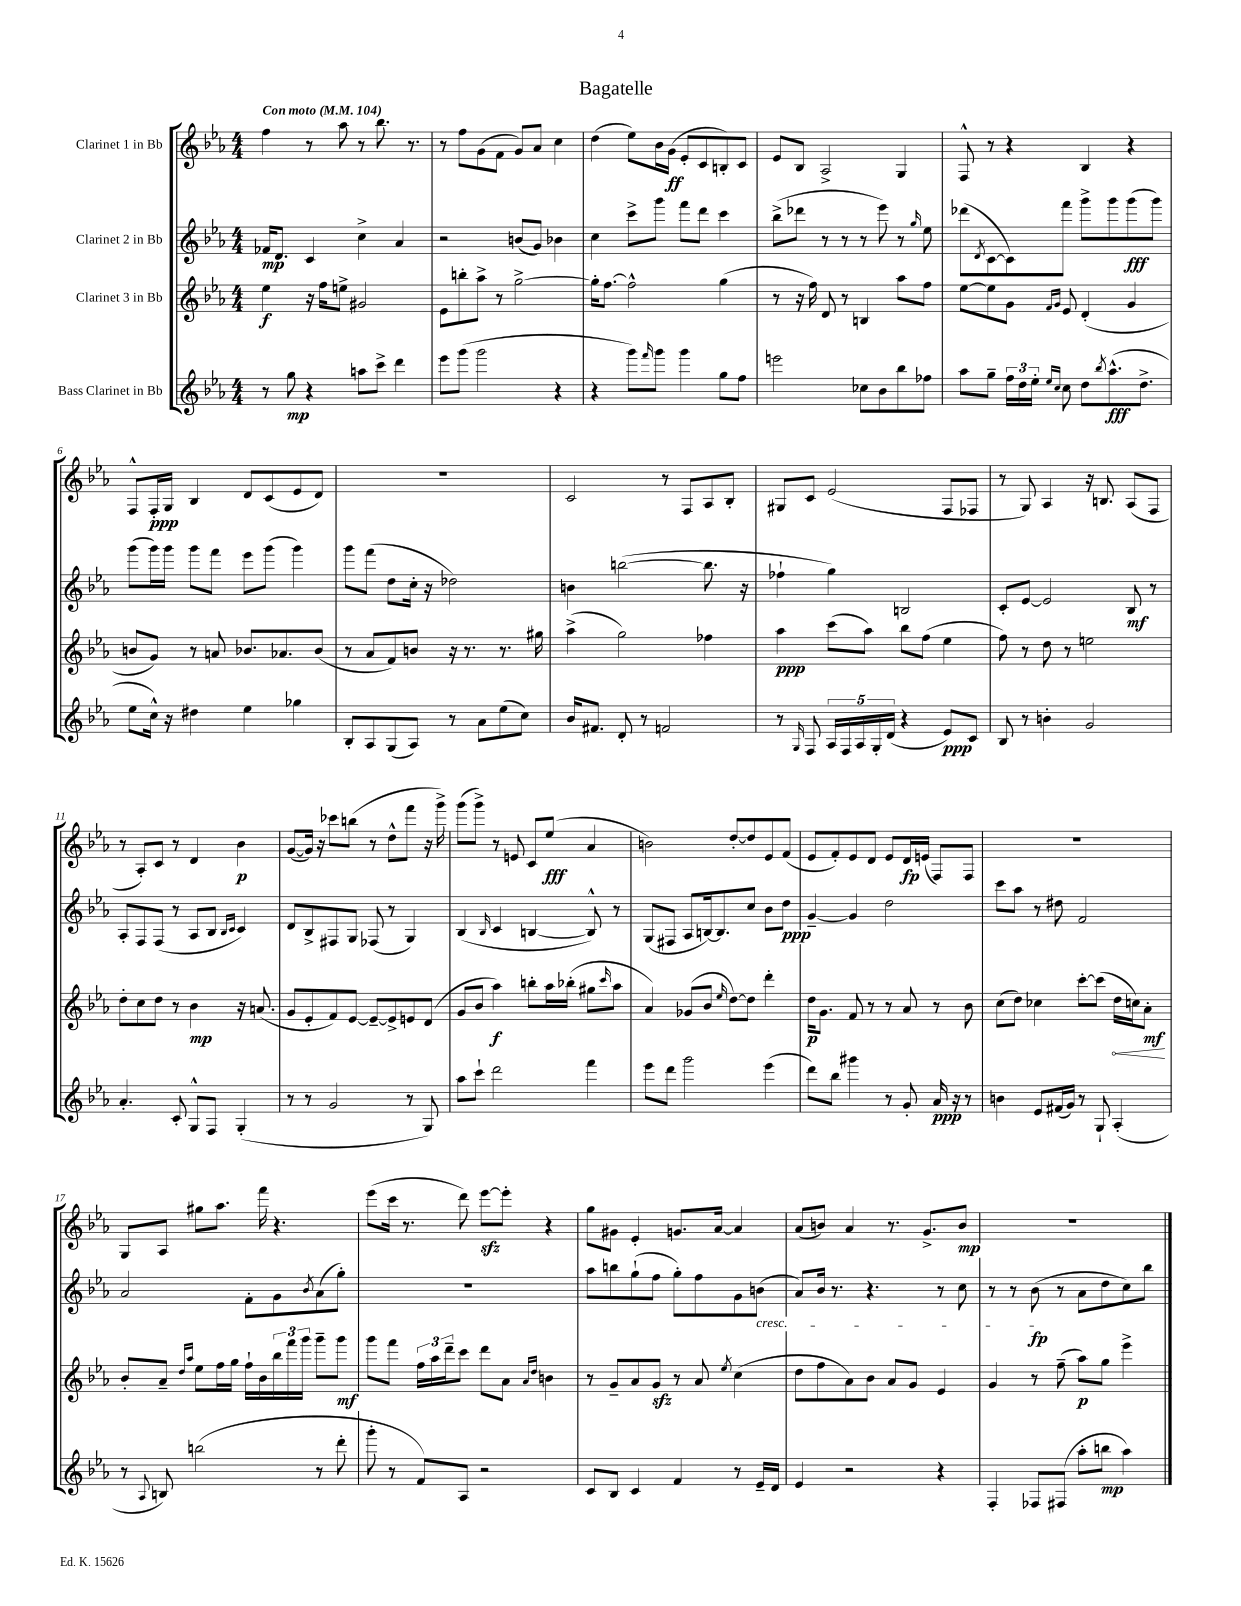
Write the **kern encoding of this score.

**kern	**dynam	**kern	**dynam	**kern	**dynam	**kern	**dynam
*part4	*part4	*part3	*part3	*part2	*part2	*part1	*part1
*staff4	*staff4	*staff3	*staff3	*staff2	*staff2	*staff1	*staff1
*I"Bass Clarinet in Bb	*	*I"Clarinet 3 in Bb	*	*I"Clarinet 2 in Bb	*	*I"Clarinet 1 in Bb	*
*clefG2	*	*clefG2	*	*clefG2	*	*clefG2	*
*k[b-e-a-]	*	*k[b-e-a-]	*	*k[b-e-a-]	*	*k[b-e-a-]	*
*M4/4	*	*M4/4	*	*M4/4	*	*M4/4	*
*MM104	*	*MM104	*	*MM104	*	*MM104	*
=1	=1	=1	=1	=1	=1	=1	=1
!	!	!	!	!	!	!LO:TX:a:B:t=Con moto	!
8r	.	4ee-\	f	16f-X/KL	mp	4ff\	.
.	.	.	.	8.d/J	.	.	.
8gg\	mp	.	.	.	.	.	.
4r	.	16r	.	4c/	.	8r	.
.	.	16ff\KL	.	.	.	.	.
.	.	8een^\J	.	.	.	8aa-\	.
8aan\L	.	2g#X/	.	4cc^\	.	8r	.
8ccc^\J	.	.	.	.	.	8.bb-\	.
4ddd\	.	.	.	4a-/	.	.	.
.	.	.	.	.	.	8.r	.
=2	=2	=2	=2	=2	=2	=2	=2
8eee-\L	.	8e-\L	.	2r	.	8r	.
(8ggg\J	.	8bbn'\	.	.	.	8ff\L	.
2ggg\	.	8aa-^\J	.	.	.	(8g\	.
.	.	8r	.	.	.	8f\J	.
.	.	[2gg^\	.	(8bn/L	.	8g/L)	.
.	.	.	.	8g/J)	.	8a-/J	.
4r	.	.	.	4b-X\	.	4cc\	.
=3	=3	=3	=3	=3	=3	=3	=3
4r	.	16gg'\KL]	.	4cc\	.	(4dd\	.
.	.	[8.ff\J	.	.	.	.	.
8ggg\L)	.	2ff^^\]	.	8ccc^\L	.	8ee-\L)	.
16qqfff/	.	.	.	.	.	.	.
8ggg\J	.	.	.	8ggg\J	.	16b-\L	.
.	.	.	.	.	.	(16g\JJ	ff
4ggg\	.	.	.	8fff\L	.	8e-'/L	.
.	.	.	.	8ddd\J	.	8c/	.
8gg\L	.	(4gg\	.	4ccc\	.	8Bn'/)	.
8ff\J	.	.	.	.	.	8c/J	.
=4	=4	=4	=4	=4	=4	=4	=4
2eeen\	.	8r	.	(8bb-^\L	.	8e-/L	.
.	.	16r	.	8ddd-X\J	.	8B-/J	.
.	.	16ff\)	.	.	.	.	.
.	.	8d/	.	8r	.	2A-^/	.
.	.	8r	.	8r	.	.	.
8cc-X\L	.	4Bn/	.	8r	.	.	.
8b-\	.	.	.	8eee-\)	.	.	.
8bb-\	.	8aa-\L	.	8r	.	4G/	.
.	.	.	.	16qqgg/	.	.	.
8ff-X\J	.	8ff\J	.	8ee-\	.	.	.
=5	=5	=5	=5	=5	=5	=5	=5
8aa-\L	.	[8ee-\L	.	(8ddd-X\L	.	8F^^/	.
.	.	.	.	8qd/	.	.	.
8gg~\J	.	8ee-\]	.	[8c\	.	8r	.
24ff\LL	.	8g\J	.	8c\])	.	4r	.
24dd\	.	.	.	.	.	.	.
24ee-'\JJ	.	.	.	.	.	.	.
16qqee-/LL	.	16qqf/LL	.	.	.	.	.
16qqcc/JJ	.	16qqg/JJ	.	.	.	.	.
8cc\	.	8e-/	.	8fff\J	.	.	.
8dd\L	.	(4d'/	.	8ggg^\L	.	4B-/	.
8qbb-/	.	.	.	.	.	.	.
(8.aa-^^\	fff	.	.	8ggg\	.	.	.
.	.	4g/	.	(8ggg\	fff	4r	.
8.dd^\J	.	.	.	.	.	.	.
.	.	.	.	8ggg\J)	.	.	.
!!LO:LB:g=z
=6	=6	=6	=6	=6	=6	=6	=6
8ee-\L	.	8bn/L	.	(8ggg\L	.	8F^^/L	.
16cc^^\Jk)	.	8g/J)	.	16ggg\L)	.	16F'/L	ppp
16r	.	.	.	16ggg\JJ	.	16G/JJ	.
4dd#X\	.	8r	.	8ggg\L	.	4B-/	.
.	.	8an/	.	8fff\J	.	.	.
4ee-\	.	8.b-X/L	.	8eee-\L	.	8d/L	.
.	.	.	.	(8ggg\J	.	(8c/	.
.	.	8.a-X/	.	.	.	.	.
4gg-X\	.	.	.	4ggg\)	.	8e-/	.
.	.	(8b-/J	.	.	.	8d/J)	.
=7	=7	=7	=7	=7	=7	=7	=7
8B-'/L	.	8r	.	8ggg\L	.	1r	.
8A-/	.	8a-/L	.	(8fff\J	.	.	.
(8G/	.	8f/)	.	8dd\L	.	.	.
8A-/J)	.	8bn/J	.	16cc'\Jk	.	.	.
.	.	.	.	16r	.	.	.
8r	.	16r	.	2dd-X\)	.	.	.
.	.	8.r	.	.	.	.	.
8a-\L	.	.	.	.	.	.	.
(8ee-\	.	8.r	.	.	.	.	.
8cc\J)	.	.	.	.	.	.	.
.	.	16gg#X\	.	.	.	.	.
=8	=8	=8	=8	=8	=8	=8	=8
16b-/KL	.	(4aa-^\	.	4bn\	.	2c/	.
8.f#X/J	.	.	.	.	.	.	.
8d'/	.	2gg\)	.	([2bbn\	.	.	.
8r	.	.	.	.	.	.	.
2fn/	.	.	.	.	.	8r	.
.	.	.	.	.	.	8F/L	.
.	.	4ff-X\	.	8.bb\]	.	8A-/	.
.	.	.	.	.	.	8B-'/J	.
.	.	.	.	16r	.	.	.
=9	=9	=9	=9	=9	=9	=9	=9
8r	.	4aa-\	ppp	4ff-X`\	.	8G#X/L	.
16qqG/	.	.	.	.	.	.	.
8F/	.	.	.	.	.	8c/J	.
20A-/LL	.	(8ccc\L	.	4gg\)	.	(2e-/	.
20F/	.	.	.	.	.	.	.
20A-/	.	.	.	.	.	.	.
.	.	8aa-\J)	.	.	.	.	.
20G'/	.	.	.	.	.	.	.
(20d/JJ	.	.	.	.	.	.	.
4r	.	8bb-\L	.	2Bn/	.	.	.
.	.	(8ff\J	.	.	.	.	.
8e-/L)	ppp	4ee-\	.	.	.	8F/L	.
8c/J	.	.	.	.	.	8F-X/J	.
=10	=10	=10	=10	=10	=10	=10	=10
8B-/	.	8ff\)	.	8c'/L	.	8r	.
8r	.	8r	.	[8e-/J	.	8G/)	.
4bn'\	.	8dd\	.	2e-/]	.	4A-/	.
.	.	8r	.	.	.	.	.
2g/	.	2een\	.	.	.	16r	.
.	.	.	.	.	.	8.Bn/	.
.	.	.	.	8B-/	mf	(8A-/L	.
.	.	.	.	8r	.	8F/J	.
!!LO:LB:g=z
=11	=11	=11	=11	=11	=11	=11	=11
4.a-'/	.	8dd'\L	.	8A-'/L	.	8r	.
.	.	8cc\	.	8F/	.	8A-'/L)	.
.	.	8dd\J	.	(8F/J	.	8c/J	.
8c'/	.	8r	.	8r	.	8r	.
8G^^/L	.	4b-\	mp	8A-/L	.	4d/	.
8F/J	.	.	.	8B-/J	.	.	.
.	.	.	.	16qqB-/LL	.	.	.
.	.	.	.	16qqc/JJ	.	.	.
(4G'/	.	16r	.	4c/)	.	4b-\	p
.	.	(8.an/	.	.	.	.	.
=12	=12	=12	=12	=12	=12	=12	=12
8r	.	8g/L	.	8d/L	.	([8g/L	.
8r	.	8e-'/	.	8B-^/	.	16g/Jk])	.
.	.	.	.	.	.	16r	.
2g/	.	8f/)	.	8F#X/	.	8ccc-X\L	.
.	.	[8e-/J	.	8G/J	.	(8bbn\J	.
.	.	8e-~/L_	.	(8F-X/	.	8r	.
.	.	8e-^/]	.	8r	.	8dd^^\L	.
8r	.	8en/	.	4G/)	.	8fff\J	.
8G/)	.	(8d/J	.	.	.	16r	.
.	.	.	.	.	.	16ggg^\)	.
=13	=13	=13	=13	=13	=13	=13	=13
8aa-\L	.	8g/L	.	(4B-/	.	(8ggg\L	.
8ccc`\J	.	8b-/J	.	.	.	8ggg^\J)	.
.	.	.	.	16qqB-/	.	.	.
2ddd\	.	4aa-\)	f	4c/	.	8r	.
.	.	.	.	.	.	8en/	.
.	.	8bbn'\L	.	[4Bn/	.	8c/L	.
.	.	16aa-\L	.	.	.	(8ee-/J	fff
.	.	(16bb-X'\JJ	.	.	.	.	.
4fff\	.	8gg#X\L	.	8B^^/])	.	4a-/	.
.	.	16qqccc/	.	.	.	.	.
.	.	8aa-\J	.	8r	.	.	.
=14	=14	=14	=14	=14	=14	=14	=14
8eee-\L	.	4a-/)	.	(8G/L	.	2bn\)	.
8ddd\J	.	.	.	8F#X/J	.	.	.
2ggg\	.	(8g-X/L	.	8A-/L	.	.	.
.	.	8b-/J	.	[16Bn/k)	.	.	.
.	.	.	.	8.B/]	.	.	.
.	.	16qqee-/	.	.	.	.	.
.	.	[8dd\L)	.	.	.	[8dd'/L	.
.	.	8dd\J]	.	8cc/J	.	8dd/]	.
(4eee-\	.	4ddd'\	.	8b-\L	.	8e-/	.
.	.	.	.	8dd\J	ppp	(8f/J	.
=15	=15	=15	=15	=15	=15	=15	=15
8ddd\L)	.	16dd\KL	p	[4g~/	.	8e-/L	.
.	.	8.g\J	.	.	.	.	.
8bb-\J	.	.	.	.	.	8f'/)	.
4ggg#X\	.	8f/	.	4g/]	.	8e-/	.
.	.	8r	.	.	.	8d/J	.
8r	.	8r	.	2dd\	.	8e-/L	.
8g'/	.	8a-/	.	.	.	16d/L	fp
.	.	.	.	.	.	(16en/JJ	.
16a-/	ppp	8r	.	.	.	8F/L)	.
16r	.	.	.	.	.	.	.
8r	.	8b-\	.	.	.	8F/J	.
=16	=16	=16	=16	=16	=16	=16	=16
4bn\	.	(8cc\L	.	8ccc\L	.	1r	.
.	.	8dd\J)	.	8aa-\J	.	.	.
8e-/L	.	4cc-X\	.	8r	.	.	.
(16f#X/L	.	.	.	8dd#X\	.	.	.
16g/JJ)	.	.	.	.	.	.	.
8r	.	[8ccc'\L	.	2f/	.	.	.
8G`/	.	(8ccc\J]	.	.	.	.	.
!	!	!	!LO:HP:b	!	!	!	!
(4A-'/	.	16dd\LL	<	.	.	.	.
.	.	16ccn\J)	.	.	.	.	.
.	.	8a-'\J	mf	.	.	.	.
.	.	.	[	.	.	.	.
!!LO:LB:g=z
=17	=17	=17	=17	=17	=17	=17	=17
8r	.	8b-'/L	.	2a-/	.	8G/L	.
8qqA-/	.	.	.	.	.	.	.
8Bn/)	.	8a-~/J	.	.	.	8A-/J	.
.	.	16qqdd/LL	.	.	.	.	.
.	.	16qqaa-/JJ	.	.	.	.	.
(2bbn\	.	8ee-\L	.	.	.	8gg#X\L	.
.	.	16ff\L	.	.	.	8.aa-\J	.
.	.	16gg\JJ	.	.	.	.	.
.	.	16ff`\LL	.	8f'\L	.	.	.
.	.	16b-\	.	.	.	16fff\	.
.	.	24bb-\	.	8g\	.	4.r	.
.	.	24fff\	.	.	.	.	.
.	.	24ggg\JJ	.	.	.	.	.
.	.	.	.	8qb-/	.	.	.
8r	.	8ggg~\L	.	(8a-\	.	.	.
8ddd'\	.	8ggg\J	mf	8gg'\J)	.	.	.
=18	=18	=18	=18	=18	=18	=18	=18
8ggg'\	.	8ggg\L	.	1r	.	(8eee-\L	.
8r	.	8fff\J	.	.	.	16ccc\Jk	.
.	.	.	.	.	.	8.r	.
8f/L)	.	24ff\LL	.	.	.	.	.
.	.	24aa-\	.	.	.	.	.
.	.	24ddd~\J	.	.	.	.	.
8A-/J	.	8ccc\J	.	.	.	8ddd\)	.
2r	.	8ddd\L	.	.	.	[8eee-zz\L	.
.	.	8a-\J	.	.	.	8eee-'\J]	.
.	.	16qqa-/LL	.	.	.	.	.
.	.	16qqdd/JJ	.	.	.	.	.
.	.	4bn\	.	.	.	4r	.
=19	=19	=19	=19	=19	=19	=19	=19
8c/L	.	8r	.	8aa-\L	.	8gg\L	.
8B-/J	.	8g~/L	.	8bbn\	.	8g#X\J	.
4c/	.	8a-/	.	(8gg`\	.	4e-'/	.
.	.	8gzz/J	.	8ff\J	.	.	.
4f/	.	8r	.	8gg'\L)	.	8.gn/L	.
.	.	8a-/	.	8ff\	.	.	.
.	.	.	.	.	.	[16a-/Jk	.
.	.	8qee-/	.	.	.	.	.
8r	.	(4cc\	.	8g\	.	4a-/]	.
!	!	!	!	!LO:TX:b:i:t=cresc.	!	!	!
16e-~/LL	.	.	.	(8bn\J	.	.	.
16d/JJ	.	.	.	.	.	.	.
=20	=20	=20	=20	=20	=20	=20	=20
4e-/	.	8dd\L	.	8a-/L)	.	(8a-/L	.
.	.	8ff\	.	16b-/Jk	.	8bn/J)	.
.	.	.	.	8.r	.	.	.
2r	.	8a-\)	.	.	.	4a-/	.
.	.	8b-\J	.	4.r	.	.	.
.	.	8a-/L	.	.	.	8.r	.
.	.	8g/J	.	.	.	.	.
.	.	.	.	.	.	8.g^/L	.
4r	.	4e-/	.	8r	.	.	.
.	.	.	.	8cc\	.	8b/J	mp
=21	=21	=21	=21	=21	=21	=21	=21
4F'/	.	4g/	.	8r	.	1r	.
.	.	.	.	8r	.	.	.
8F-X/L	.	8r	.	(8b-\	fp	.	.
(8F#X/J	.	(8ff~\	.	8r	.	.	.
8aa-'\L	.	8aa-\L)	p	8a-\L	.	.	.
8bbn\J	mp	8gg\J	.	8dd\	.	.	.
4aa-\)	.	4eee-^\	.	8cc\)	.	.	.
.	.	.	.	8bb-\J	.	.	.
==	==	==	==	==	==	==	==
*-	*-	*-	*-	*-	*-	*-	*-
